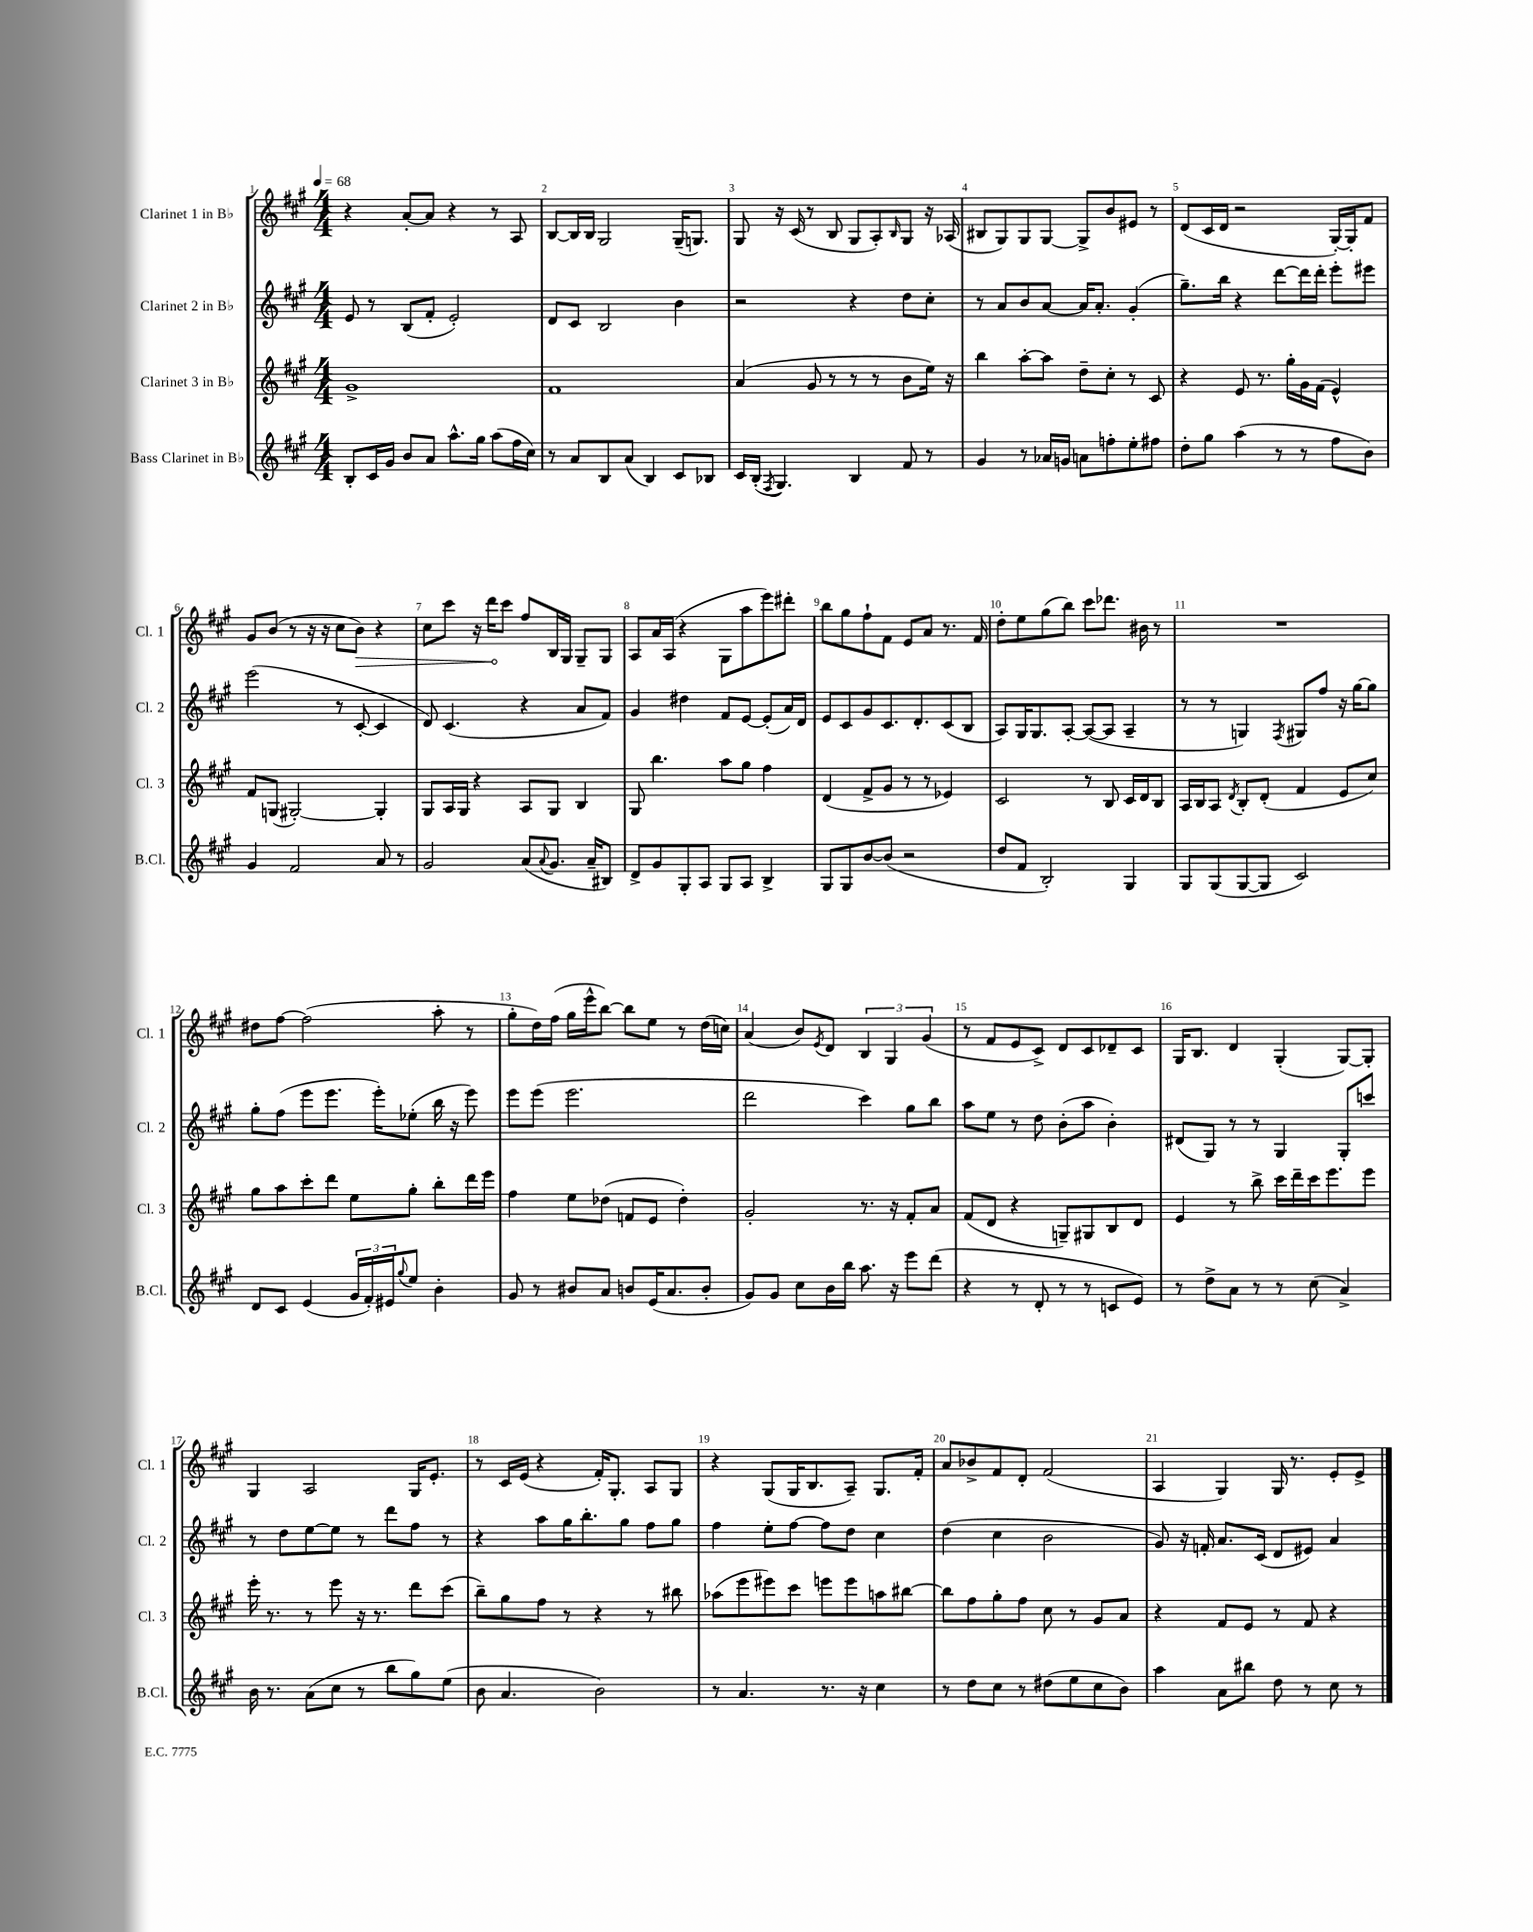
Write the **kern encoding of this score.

**kern	**kern	**kern	**kern
*staff4	*staff3	*staff2	*staff1
*clefG2	*clefG2	*clefG2	*clefG2
*k[f#c#g#]	*k[f#c#g#]	*k[f#c#g#]	*k[f#c#g#]
*M4/4	*M4/4	*M4/4	*M4/4
*MM68	*MM68	*MM68	*MM68
8B'	1g#^	8e	4r
16c#	.	8r	.
16g#	.	.	.
8b	.	(8B	[8a'
8a	.	8f#'	8a]
8.aa^^	.	2e')	4r
16gg#	.	.	.
(8aa	.	.	8r
16ff#	.	.	8A
16cc#)	.	.	.
=	=	=	=
8r	1f#	8d	[8B
8a	.	8c#	16B]
.	.	.	16B
8B	.	2B	2G#
(8a	.	.	.
4B)	.	.	.
8c#	.	4b	(16G#~
.	.	.	8.G)
8B-	.	.	.
=	=	=	=
16c#	(4a	2r	8G#
(16B'	.	.	.
8qF#	.	.	.
4.G#)	.	.	16r
.	.	.	(16c#
.	8g#	.	8r
.	8r	.	8B
4B	8r	4r	8G#
.	8r	.	8A')
.	.	.	16qqB
8f#	8b	8dd	8G#
8r	16ee)	8cc#'	16r
.	16r	.	(16A-
=	=	=	=
4g#	4bb	8r	8B#
.	.	8a	8G#)
8r	[8aa'	8b	8G#
16a-	8aa]	[8a	[8G#
16g	.	.	.
8a	8dd~	16a]	8G#^]
.	.	8.a'	.
8ff'	8cc#'	.	8b
8ee'	8r	(4g#'	8e#
8ff#	8c#	.	8r
=	=	=	=
8dd'	4r	8.gg#~)	(8d
8gg#	.	.	16c#
.	.	16bb	16d
(4aa	8e	4r	2r
.	8.r	.	.
8r	.	[8ddd	.
.	16gg#'	.	.
8r	16g#	16ddd]	.
.	(16f#	16ddd'	.
8ff#	4e^^)	8eee'	[16G#')
.	.	.	16G#']
8b)	.	8eee#	8f#
=	=	=	=
4g#	8f#	(2eee	8g#
.	(8G	.	(8b
2f#	[2G#')	.	8r
.	.	.	16r
.	.	.	16r
.	.	8r	8cc#
.	.	[8c#'	8b)
8a	4G#']	4c#]	4r
8r	.	.	.
=	=	=	=
2g#	8G#	8d)	8cc#
.	16A	(4.c#	8ccc#
.	16G#	.	.
.	4r	.	16r
.	.	.	16ddd
.	.	.	8ccc#
(8a	8A	4r	8ff#
8qqa	.	.	.
8.g#	8G#	.	16B
.	.	.	16G#
.	4B	8a	8G#~
16a~	.	.	.
8B#)	.	8f#)	8G#
=	=	=	=
8d^	8G#	4g#	8A
8g#	4.bb	.	16a
.	.	.	(16A
8G#'	.	4dd#	4r
8A	.	.	.
8G#	8aa	8f#	8G#
8A	8gg#	[8e	8aa
4B^	4ff#	(8e']	8eee)
.	.	16a)	8ddd#'
.	.	16d	.
=	=	=	=
8G#	(4d	8e	8bb
8G#	.	8c#	8gg#
[8b	8f#^	8g#	8ff#`
(8b]	8g#	8.c#	8f#
2r	8r	.	8e
.	.	8.d'	.
.	8r	.	8a
.	4e-)	(8c#	8.r
.	.	8B	.
.	.	.	16f#
=	=	=	=
8dd	2c#	8A)	8dd'
8f#	.	16G#	8ee
.	.	8.G#	.
2B')	.	.	(8gg#
.	.	[8A'	8bb)
.	8r	(8A_	8ccc#
.	8B	8A]	8.ddd-
4G#	16c#	4A~	.
.	16d	.	16b#
.	8B	.	8r
=	=	=	=
8G#	16A	8r	1r
.	16B	.	.
(8G#	8A	8r	.
.	8qd	.	.
[8G#	8B'	4G)	.
8G#]	(8d'	.	.
.	.	8qF#	.
2c#)	4f#	8G#	.
.	.	8ff#	.
.	8e	16r	.
.	.	[16gg#	.
.	8cc#)	8gg#]	.
=	=	=	=
8d	8gg#	8gg#'	8dd#
8c#	8aa	(8ff#	[8ff#
(4e	8ccc#'	8eee	(2ff#]
.	8ddd	8.eee	.
24g#	8ee	.	.
24f#')	.	.	.
.	.	16eee')	.
24e#	.	.	.
8qqgg#	.	.	.
8ee	8gg#'	(8ee-'	.
4b'	8bb'	16bb	8aa'
.	.	16r	.
.	16ddd	8eee)	8r
.	16eee	.	.
=	=	=	=
8g#	4ff#	8eee	8gg#'
8r	.	(8eee	16dd)
.	.	.	(16ff#
8b#	8ee	2.eee	16gg#
.	.	.	16eee^^
8a	(8dd-	.	[8bb)
8b	8f	.	8bb]
(16e	8e	.	8ee
8.a	.	.	.
.	4dd-')	.	8r
8b'	.	.	(16dd
.	.	.	16cc)
=	=	=	=
8g#)	2g#'	2ddd	(4a
8g#	.	.	.
8cc#	.	.	8b)
.	.	.	8qe
16b	.	.	8d
16bb	.	.	.
8.aa	8.r	4ccc#)	6B
.	.	.	6G#
16r	16r	.	.
8eee	8f#'	8gg#	.
.	.	.	(6g#
(8ddd	8a	8bb	.
=	=	=	=
4r	(8f#	8aa	8r
.	8d	8ee	8f#
8r	4r	8r	8e
8d'	.	8dd	8c#^)
8r	8G~)	(8b'	8d
8r	8G#	8aa	8c#
8c	8B	4b')	8d-~
8e)	8d	.	8c#
=	=	=	=
8r	4e	(8d#	16G#
.	.	.	8.B
8dd^	.	8G#)	.
8a	8r	8r	4d
8r	8bb^	8r	.
8r	16ccc#	4G#	(4G#'
.	16ddd~	.	.
(8cc#	16ccc#	.	.
.	8.eee	.	.
4a^)	.	8G#'	[8G#)
.	8eee	8ccc	8G#']
=	=	=	=
16b	16eee'	8r	4G#
8.r	8.r	.	.
.	.	8dd	.
(8a	8r	[8ee	2A
8cc#	8eee	8ee]	.
8r	16r	8r	.
.	8.r	.	.
8bb	.	8ddd	.
8gg#)	8ddd	8ff#	16G#
.	.	.	8.e'
(8ee	(8ccc#	8r	.
=	=	=	=
8b	8bb~)	4r	8r
4.a	8gg#	.	16c#
.	.	.	(16e
.	8ff#	8aa	4r
.	8r	16gg#	.
.	.	8.bb'	.
2b)	4r	.	16f#')
.	.	.	8.G#'
.	.	8gg#	.
.	8r	8ff#	8A
.	8bb#	8gg#	8G#
=	=	=	=
8r	(8aa-	4ff#	4r
4.a	8eee	.	.
.	8eee#)	8ee'	(8G#
.	8ccc#	[8ff#	16G#
.	.	.	8.B
8.r	8eee	8ff#]	.
.	8eee	8dd	8A~)
16r	.	.	.
4cc#	8aa	4cc#	8.G#
.	[8bb#	.	.
.	.	.	16f#'
=	=	=	=
8r	8bb#]	(4dd	8a
8dd	8ff#	.	8b-^
8cc#	8gg#'	4cc#	8f#
8r	8ff#	.	8d'
(8dd#	8cc#	2b	(2f#
8ee	8r	.	.
8cc#	8g#	.	.
8b)	8a	.	.
=	=	=	=
4aa	4r	8g#)	4A
.	.	16r	.
.	.	16f'	.
8a	8f#	8.a	4G#)
8bb#	8e	.	.
.	.	(16c#	.
8dd	8r	8d	16G#
.	.	.	8.r
8r	8f#	8e#)	.
8cc#	4r	4a	8e'
8r	.	.	8e^
==	==	==	==
*-	*-	*-	*-
